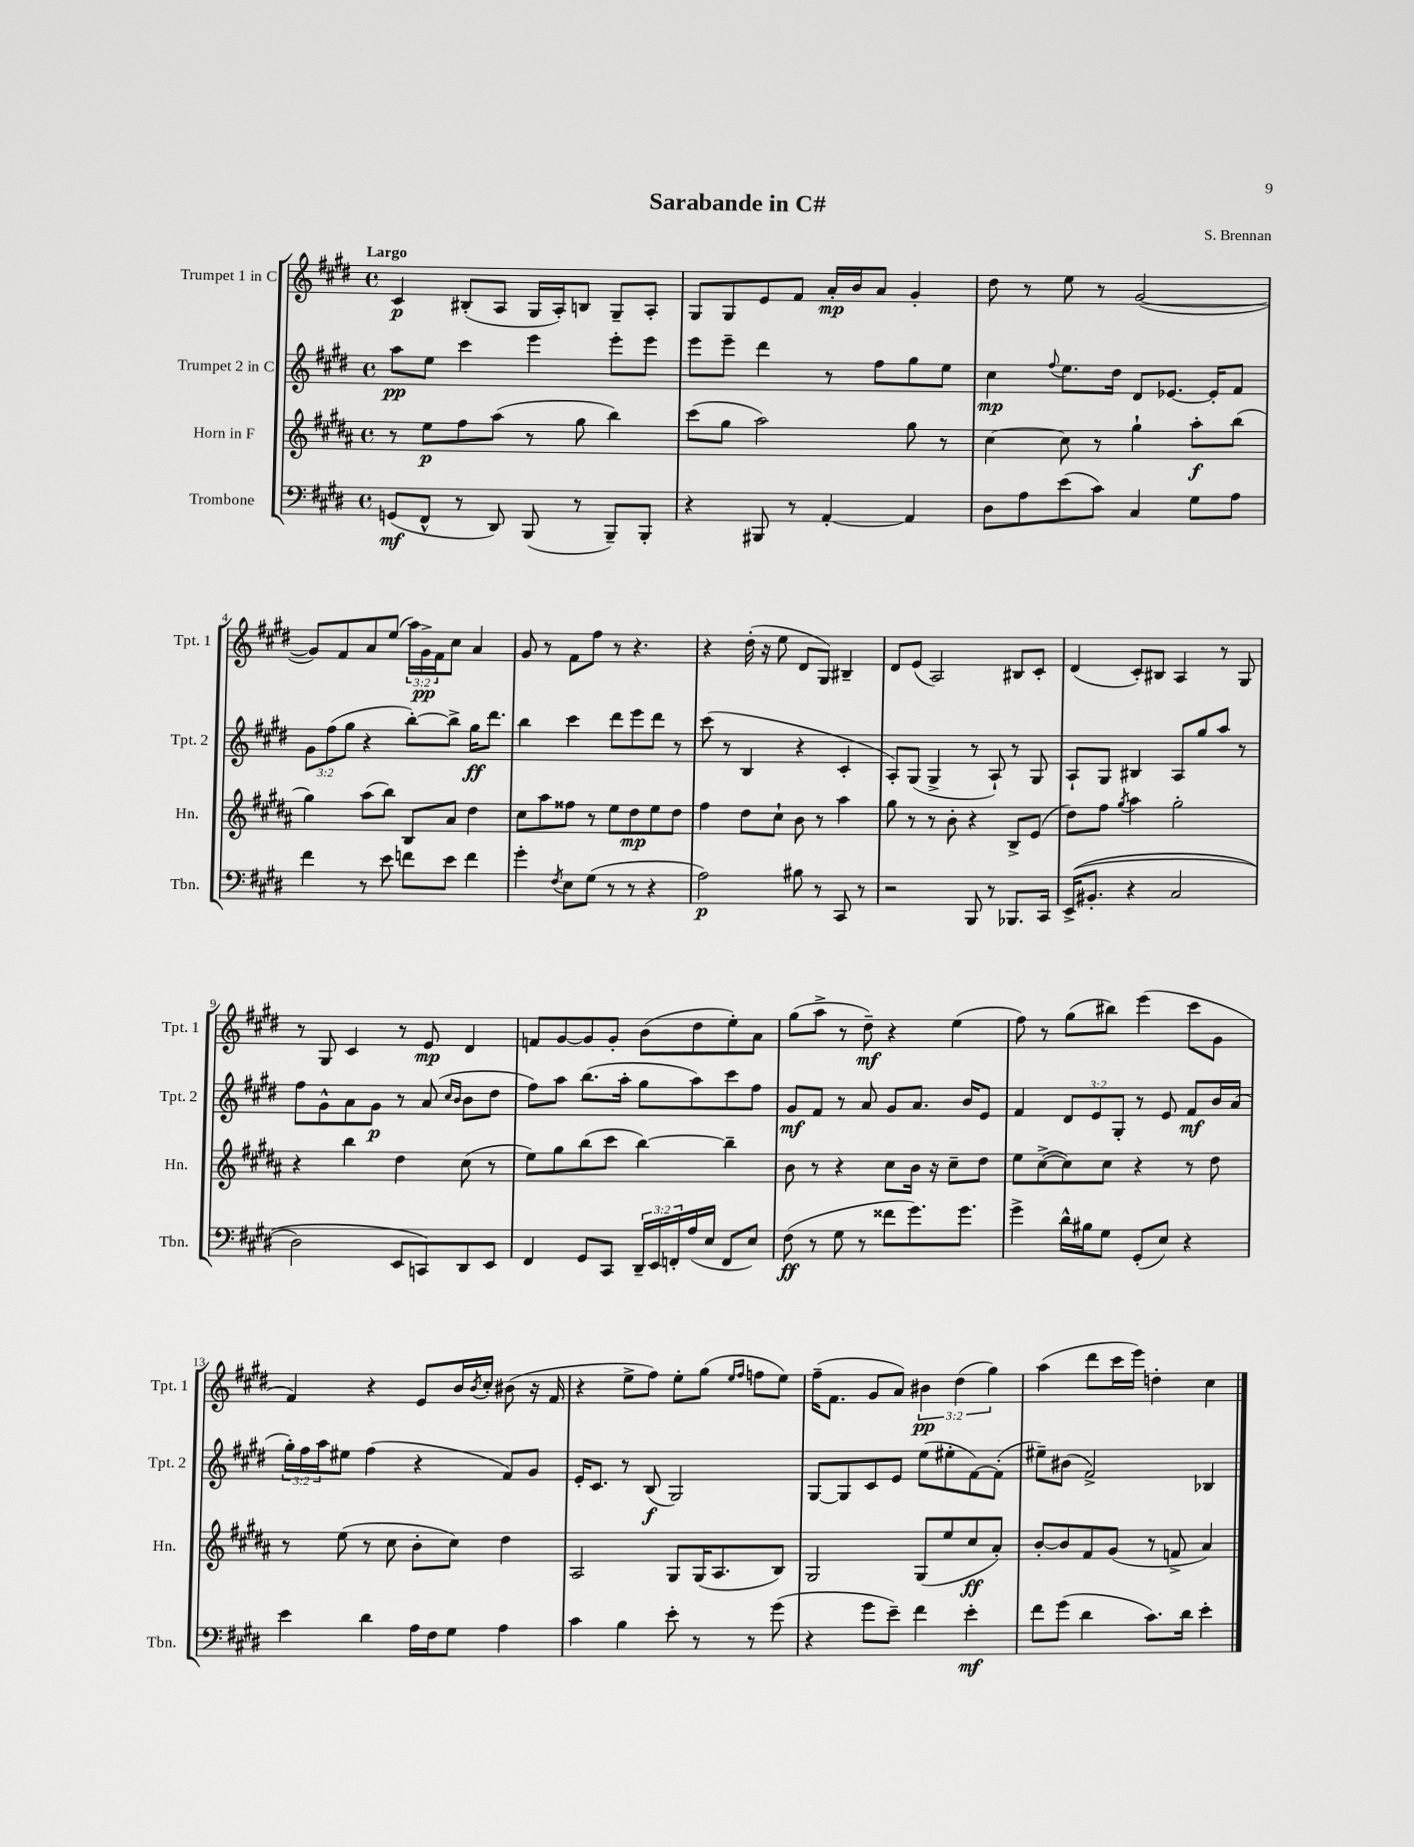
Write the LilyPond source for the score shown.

\header { title = "Sarabande in C#" composer = "S. Brennan" }
<<
\new StaffGroup <<
\new Staff = "s0" \with { instrumentName = "Trumpet 1 in C" shortInstrumentName = "Tpt. 1" } {
    \clef treble \key e \major \defaultTimeSignature \time 4/4 \override Staff.TupletNumber.text = #tuplet-number::calc-fraction-text \tempo "Largo"
    cis'4\p bis8-.( a8 gis16 a16-.) b8 gis8-- a8-. |
    gis8 gis8 e'8 fis'8 a'16-.\mp b'16 a'8 gis'4-. |
    dis''8 r8 e''8 r8 gis'2~( |
    gis'8) fis'8 a'8 e''8( \tuplet 3/2 { a''16) gis'16->\pp fis'16 } cis''8 a'4 |
    gis'8 r8 fis'8 fis''8 r8 r4. |
    r4 dis''16-.( r16 e''8 dis'8 gis8) bis4-- |
    dis'8 e'8( a2) bis8 cis'8-. |
    dis'4( cis'8-.) bis8 a4 r8 gis8 |
    r8 gis8 cis'4 r8 e'8\mp dis'4 |
    f'8 gis'8~ gis'8 gis'8-. b'8( dis''8 e''8-.) a'8 |
    gis''8( a''8-> r8 dis''8--\mf) r4 e''4( |
    fis''8) r8 gis''8( bis''8) e'''4( cis'''8 gis'8 |
    fis'4) r4 e'8 b'16 \acciaccatura { b'8 } cis''16-. bis'8( r16 fis'16 |
    r4 e''8-> fis''8) e''8-. gis''8( \grace { e''16 fis''16 } f''8 e''8) |
    fis''16--( fis'8. gis'8 a'8) \tuplet 3/2 { bis'4\pp dis''4( gis''4) } |
    a''4( dis'''8 cis'''16 e'''16) d''4-. cis''4 \bar "|." |
}
\new Staff = "s1" \with { instrumentName = "Trumpet 2 in C" shortInstrumentName = "Tpt. 2" } {
    \clef treble \key e \major \defaultTimeSignature \time 4/4 \override Staff.TupletNumber.text = #tuplet-number::calc-fraction-text
    a''8\pp e''8 cis'''4 e'''4 e'''8-. e'''8 |
    e'''8 e'''8-- dis'''4 r8 fis''8 gis''8 e''8 |
    cis''4\mp \appoggiatura { fis''8 } e''8. dis''16 dis'8 ees'8.~ ees'16-. fis'8 |
    \tuplet 3/2 { gis'8 fis''8( gis''8 } r4 b''8~-.) b''8-> gis''16\ff dis'''8. |
    b''4 cis'''4 dis'''8 e'''8 dis'''8 r8 |
    cis'''8( r8 b4 r4 cis'4-. |
    a8-.) gis8( gis4-> r8 a8-!) r8 gis8 |
    a8-! gis8 bis4 a8 gis''8 a''8 r8 |
    fis''8 gis'8-^ a'8 gis'8\p r8 a'8( \grace { cis''16 b'16 } b'8 dis''8 |
    fis''8) a''8 b''8.( a''16-. gis''8 a''8) cis'''8 fis''8 |
    gis'8\mf fis'8 r8 a'8 gis'8 a'8. b'16 e'8 |
    fis'4 \tuplet 3/2 { dis'8 e'8 gis8-. } r8 e'8 fis'8\mf b'16 a'16( |
    \tuplet 3/2 { gis''16-.) fis''16 a''16 } eis''8 fis''4( r4 fis'8) gis'8 |
    e'16-. cis'8. r8 b8\f( gis2) |
    gis8~ gis8 cis'8 e'8 e''8( eis''8-. fis'8~) fis'8-.( |
    eis''8--) bis'8( fis'2->) bes4 \bar "|." |
}
\new Staff = "s2" \with { instrumentName = "Horn in F" shortInstrumentName = "Hn." } {
    \clef treble \key b \major \defaultTimeSignature \time 4/4
    r8 e''8\p fis''8 ais''8( r8 gis''8 b''4) |
    cis'''8( gis''8 ais''2) gis''8 r8 |
    cis''4~ cis''8 r8 gis''4-! ais''8-.\f b''8( |
    gis''4) ais''8( b''8) b8 ais'8 dis''4 |
    cis''8 ais''8 fisis''8 r8 e''8 dis''8\mp e''8 dis''8 |
    fis''4 dis''8 cis''8-! b'8 r8 ais''4 |
    gis''8 r8 r8 b'8-. r4 b8-> e'8( |
    dis''8) fis''8 \acciaccatura { gis''8 } ais''4 gis''2-. |
    r4 b''4 dis''4 cis''8( r8 |
    e''8) gis''8 b''8( cis'''8 b''4~) b''4-- |
    b'8 r8 r4 cis''8 b'16 r16 cis''8-- dis''8 |
    e''8 cis''8~->( cis''8) cis''8 r4 r8 dis''8 |
    r8 e''8( r8 cis''8 b'8-. cis''8) dis''4 |
    ais2 gis8 gis16( ais8. b8) |
    gis2 gis8( e''8 cis''8\ff ais'8-.) |
    b'8~-. b'8 fis'8 gis'8( r8 f'8-> ais'4) \bar "|." |
}
\new Staff = "s3" \with { instrumentName = "Trombone" shortInstrumentName = "Tbn." } {
    \clef bass \key e \major \defaultTimeSignature \time 4/4 \override Staff.TupletNumber.text = #tuplet-number::calc-fraction-text
    g,8\mf( fis,8-^ r8 dis,8) b,,8( r8 b,,8--) b,,8-. |
    r4 bis,,8 r8 a,4~-. a,4 |
    dis8 a8 e'8( cis'8) cis4 gis8 a8 |
    fis'4 r8 e'8 f'8 e'8 f'4 |
    gis'4-. \acciaccatura { fis8 } e8 gis8( r8 r8 r4 |
    a2\p) bis8 r8 cis,8 r8 |
    r2 b,,8 r8 bes,,8. cis,16 |
    e,16->(\( bis,8.-. r4 cis2 |
    dis2) e,8 c,8\) dis,8 e,8 |
    fis,4 gis,8 cis,8 \tuplet 3/2 { dis,16-- e,16 f,16-. } a16( e16 f,8 e8) |
    fis8\ff( r8 gis8 r8 fisis'8 gis'8.) gis'8. |
    gis'4-> dis'16-^ bis16 gis8 gis,8-.( e8) r4 |
    e'4 dis'4 a16 fis16 gis8 a4 |
    cis'4 b4 e'8-. r8 r8 gis'8( |
    r4 gis'8 e'8--) fis'4 e'4-.\mf |
    fis'8 gis'8( dis'4 cis'8.) dis'16 e'4-. \bar "|." |
}
>>
>>
